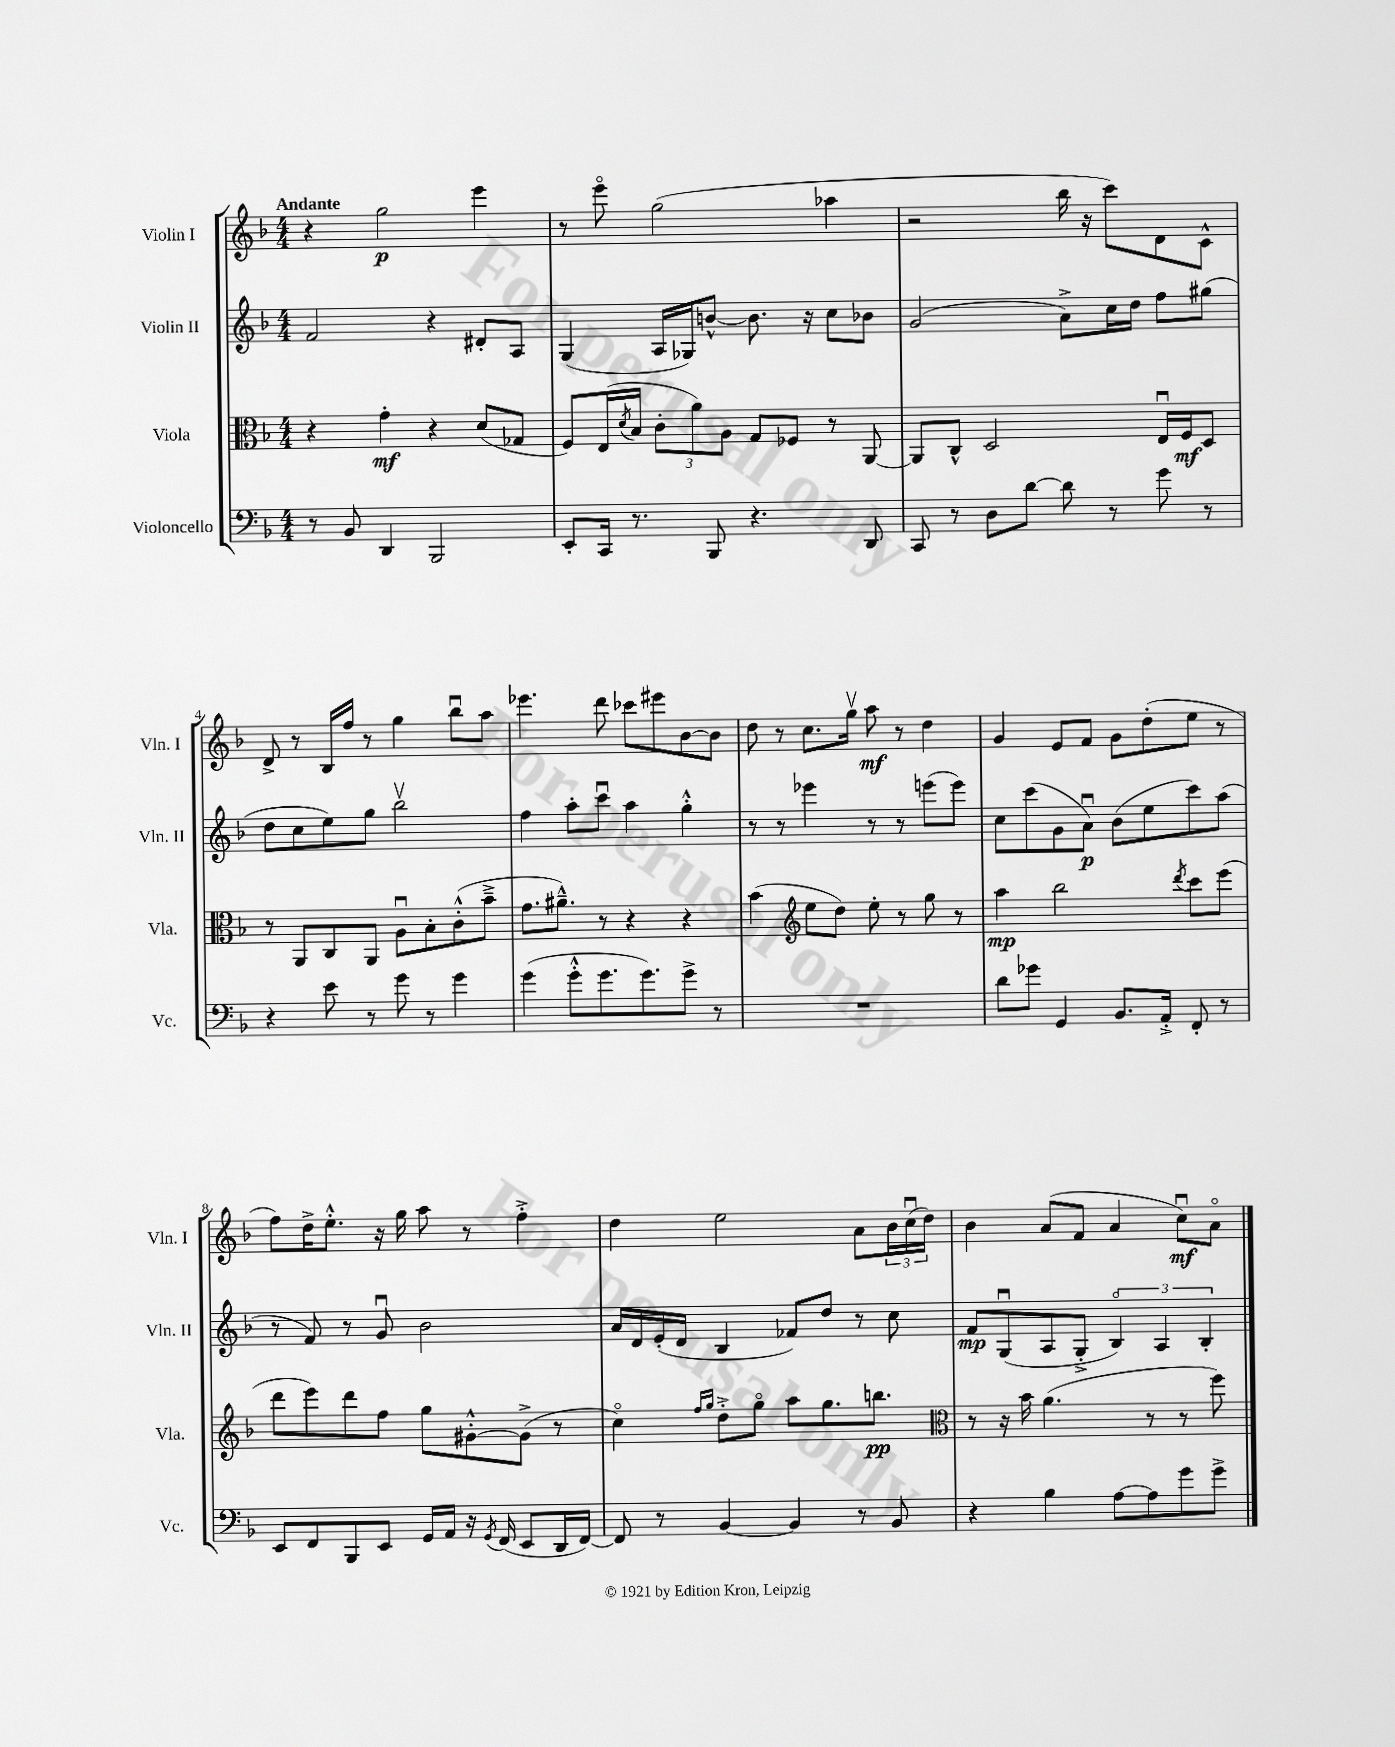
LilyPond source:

<<
\new StaffGroup <<
\new Staff = "s0" \with { instrumentName = "Violin I" shortInstrumentName = "Vln. I" } {
    \clef treble \key f \major \numericTimeSignature \time 4/4 \tempo "Andante"
    r4 g''2\p e'''4 |
    r8 e'''8\flageolet g''2( aes''4 |
    r2 bes''16 r16 c'''8) d'8 c'8-^ |
    d'8-> r8 bes16 f''16 r8 g''4 bes''8\downbow a''8 |
    ees'''4. d'''8 ces'''8 eis'''8 bes'8~ bes'8 |
    d''8 r8 c''8. g''16\upbow a''8\mf r8 d''4 |
    g'4 e'8 f'8 g'8 d''8-.( e''8 r8 |
    f''8) d''16-> e''8.-.-^ r16 g''16 a''8 r8 f''4-.-> |
    d''4 e''2 a'8 \tuplet 3/2 { bes'16 c''16\downbow( d''16) } |
    bes'4 a'8( f'8 a'4 c''8\downbow\mf) a'8\flageolet \bar "|." |
}
\new Staff = "s1" \with { instrumentName = "Violin II" shortInstrumentName = "Vln. II" } {
    \clef treble \key f \major \numericTimeSignature \time 4/4
    f'2 r4 dis'8-. a8 |
    g4( a16 ges16) b'8~-^ b'8. r16 c''8 bes'8 |
    g'2( a'8->) c''16 d''16 f''8 gis''8( |
    d''8 c''8 e''8) g''8 bes''2\upbow |
    f''4 a''8-. c'''8\downbow a''4 g''4-.-^ |
    r8 r8 ees'''4 r8 r8 e'''8( e'''8) |
    c''8 c'''8( g'8 a'8\downbow\p) bes'8( e''8 c'''8) a''8( |
    r8 f'8) r8 g'8\downbow bes'2 |
    a'16 d'16 e'16-.( d'16 bes4 fes'8) d''8 r8 c''8 |
    f'8\mp g8\downbow( a8 g8-.-> \tuplet 3/2 { bes4\flageolet) a4 bes4-. } \bar "|." |
}
\new Staff = "s2" \with { instrumentName = "Viola" shortInstrumentName = "Vla." } {
    \clef alto \key f \major \numericTimeSignature \time 4/4
    r4 g'4-.\mf r4 d'8( ges8 |
    f8) e16( \acciaccatura { d'8 } bes16 \tuplet 3/2 { c'8-. a'8) a8 } g8 fes8 r8 a,8~ |
    a,8 c8-^ d2 e16\downbow f16\mf d8 |
    r8 a,8 c8 a,8 a8\downbow bes8-. c'8-.-^( bes'8---> |
    g'8. ais'8.---^) r8 r4 r4 |
    bes'4( \clef treble e''8 d''8) e''8-. r8 g''8 r8 |
    a''4\mp bes''2 \acciaccatura { d'''8 } c'''8 e'''8( |
    d'''8 e'''8) d'''8 f''8 g''8 gis'8~-.-^ gis'8->( r8 |
    c''4\flageolet) \grace { f''16 g''16 } d''8-.-> g''8\flageolet a''8 g''8. b''8.\pp |
    \clef alto r8 r16 bes'16 a'4.( r8 r8 f''8) \bar "|." |
}
\new Staff = "s3" \with { instrumentName = "Violoncello" shortInstrumentName = "Vc." } {
    \clef bass \key f \major \numericTimeSignature \time 4/4
    r8 bes,8 d,4 bes,,2 |
    e,8-. c,16 r8. bes,,8 r4. d,8 |
    c,8 r8 d8 d'8~ d'8 r8 g'8 r8 |
    r4 e'8 r8 g'8 r8 g'4 |
    g'4( g'8-.-^ g'8. g'8.) g'8-> r8 |
    R1 |
    d'8 ges'8 g,4 bes,8. a,16-.-> f,8-. r8 |
    e,8 f,8 bes,,8 e,8 g,16 a,16 r16 \acciaccatura { g,8 } f,16( e,8 d,16 f,16~) |
    f,8 r8 bes,4~ bes,4 r8 bes,8 |
    r4 bes4 a8~ a8 g'8 g'8-> \bar "|." |
}
>>
>>
